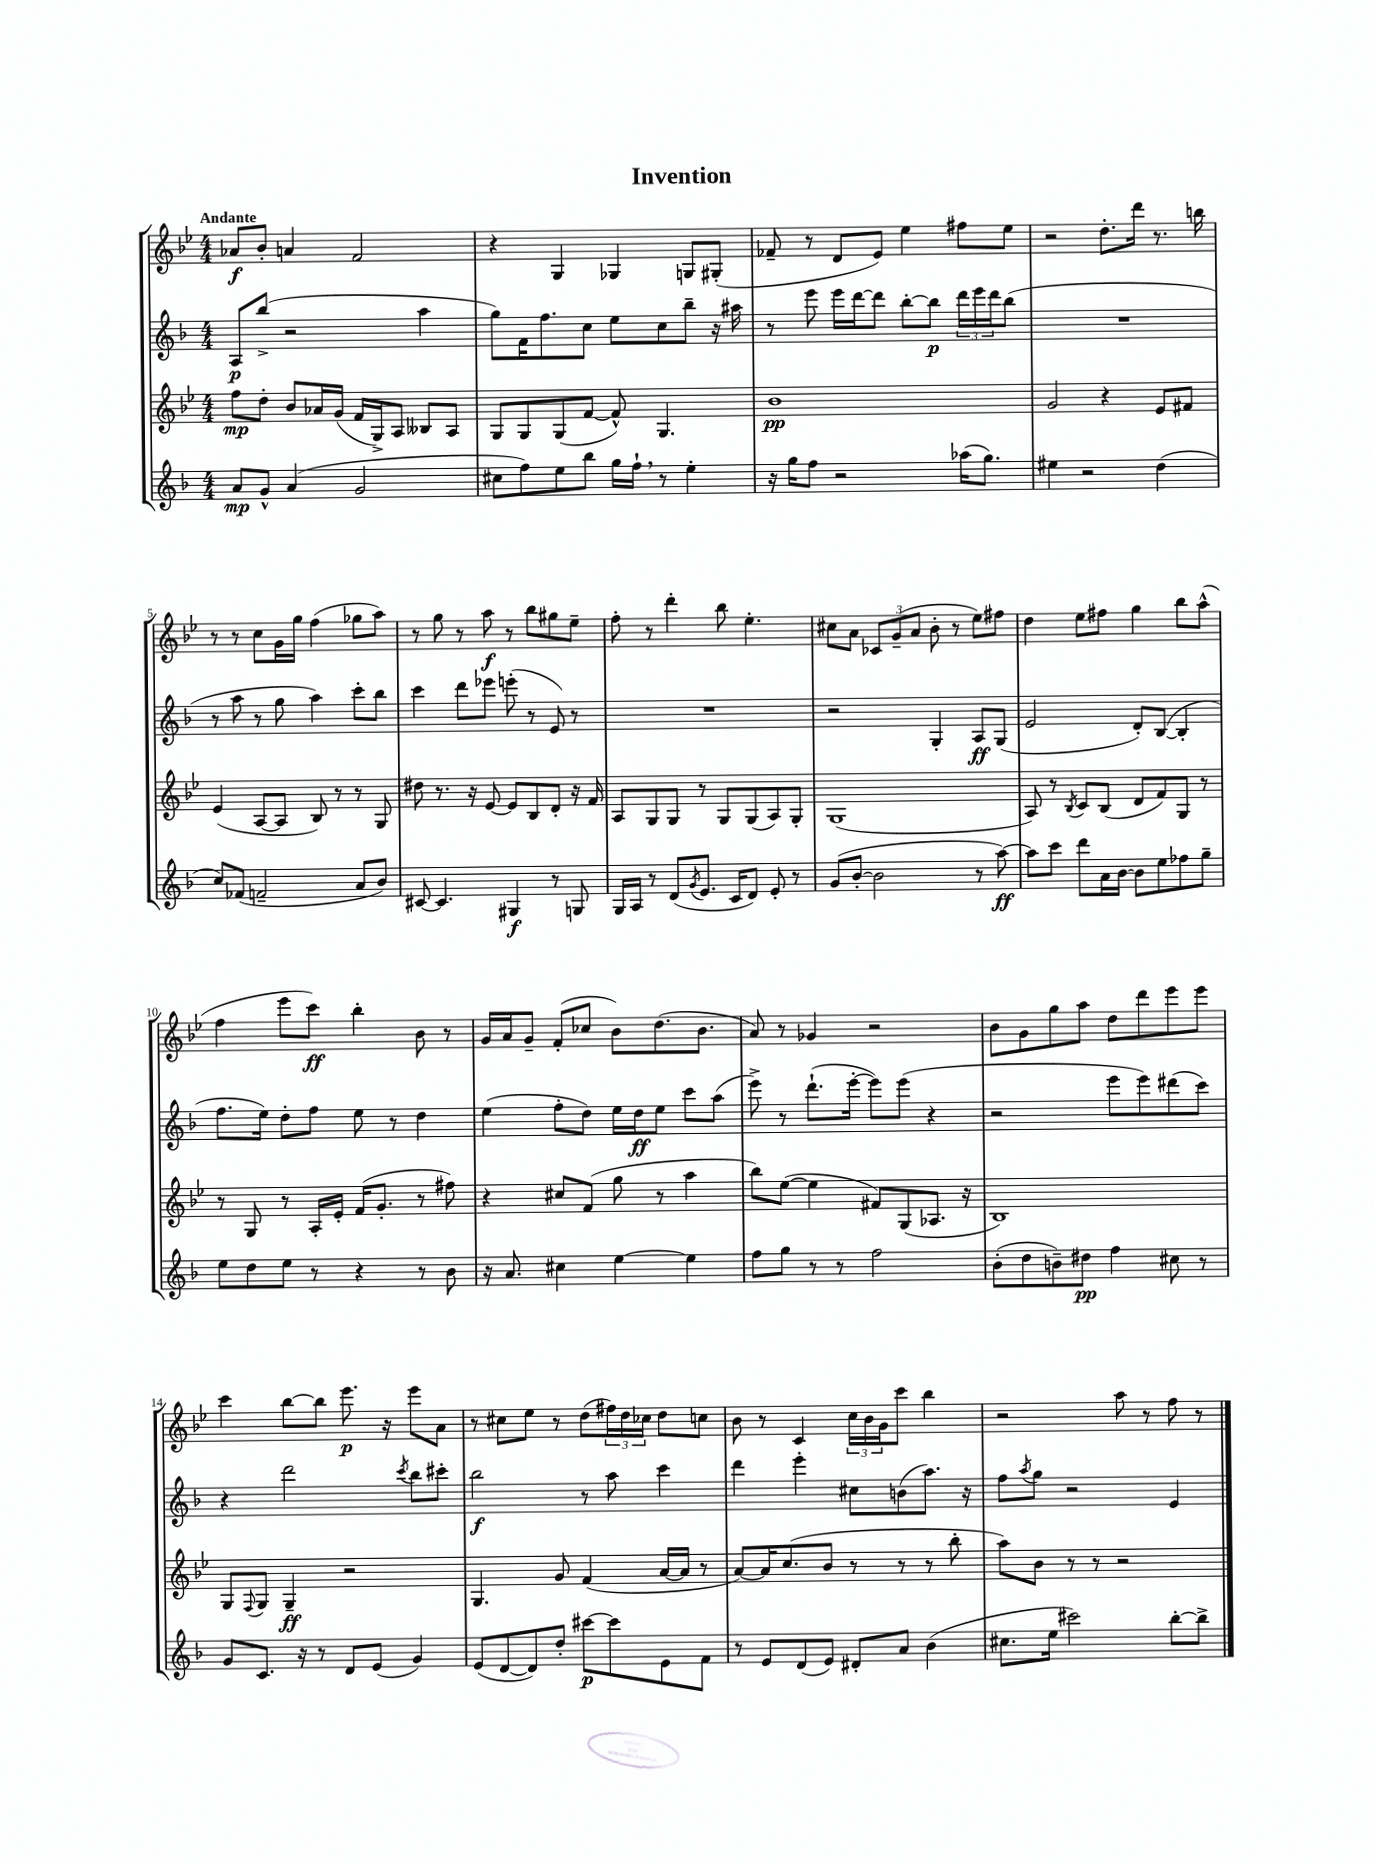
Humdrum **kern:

**kern	**kern	**kern	**kern
*staff4	*staff3	*staff2	*staff1
*clefG2	*clefG2	*clefG2	*clefG2
*k[b-]	*k[b-e-]	*k[b-]	*k[b-e-]
*M4/4	*M4/4	*M4/4	*M4/4
8a/L	8ff\L	8A/L	8a-/L
8g^^/J	8dd'\J	(8bb-^/J	8b-'/J
(4a/	8b-/L	2r	4a/
.	16a-/L	.	.
.	(16g/JJ	.	.
2g/	16f/LL	.	2f/
.	16G^/J)	.	.
.	8A/J	.	.
.	8B--/L	4aa\	.
.	8A/J	.	.
=	=	=	=
8cc#\L	8G/L	8gg\L)	4r
8ff\)	8G/	16f\K	.
.	.	8.ff\	.
8ee\	(8G/	.	4G/
8bb-\J	[8f/J	8cc\J	.
16gg\LL	8f^^/])	8ee\L	4G-/
16ff`\JJ	.	.	.
8r	4.G/	8cc\	.
4ee'\	.	8bb-~\J	8G/L
.	.	16r	(8G#'/J
.	.	16aa#\	.
=	=	=	=
16r	1b-	8r	8f-~/
16gg\LK	.	.	.
8ff\J	.	8eee\	8r
2r	.	16eee\LL	8d/L
.	.	[16ddd\J	.
.	.	8ddd\]J	8e-/J)
.	.	[8bb-'\L	4ee-\
.	.	8bb-\]J	.
(16aa-\LK	.	24ddd\LL	8ff#\L
.	.	24eee\	.
8.gg\J)	.	.	.
.	.	24ddd\J	.
.	.	(8bb-\J	8ee-\J
=	=	=	=
4ee#\	2g/	1r	2r
2r	.	.	.
.	4r	.	8.dd'\L
.	.	.	16ddd\Jk
(4dd\	8e-/L	.	8.r
.	8f#/J	.	.
.	.	.	16bb\
=	=	=	=
8cc/L)	(4e-/	8r	8r
(8f-/J	.	8aa\	8r
2f~/	[8A/L	8r	8cc\L
.	8A/]J	8gg\	16g\L
.	.	.	16gg\JJ
.	8B-/)	4aa\)	(4ff\
.	8r	.	.
8a/L	8r	8ccc'\L	8gg-\L
8b-/J)	8G/	8bb-\J	8aa\J)
=	=	=	=
[8c#/	8dd#\	4ccc\	8r
4.c#/]	8.r	.	8gg\
.	.	8ddd\L	8r
.	16r	.	.
.	[8e-/	8eee-\J	8aa\
4G#/	8e-/]L	(8eee'\	8r
.	8B-/	8r	8bb-\L
8r	8d'/J	8e/)	8gg#\
8G/	16r	8r	8ee-~\J
.	16f/	.	.
=	=	=	=
16G/LL	8A/L	1r	8ff'\
16A/JJ	.	.	.
8r	8G/	.	8r
(8d/L	8G/J	.	4ddd'\
8qg/	.	.	.
8.e/J	8r	.	.
.	8G/L	.	8bb-\
16c/LK	.	.	.
8d/J)	(8G/	.	4.ee-'\
8e'/	8A/)	.	.
8r	8G'/J	.	.
=	=	=	=
(8g/L	(1G	2r	8cc#\L
[8b-'/J	.	.	8a\J
2b-\]	.	.	12c-/L
.	.	.	(12g~/
.	.	.	12a/J
.	.	4G'/	8b-'\
.	.	.	8r
8r	.	8A/L	8ee-\L)
[8aa\)	.	(8G/J	8ff#\J
=	=	=	=
8aa\]L	8A/)	2e/	4dd\
8ccc\J	8r	.	.
.	8qB-/	.	.
8ddd\L	8c/L	.	8ee-\L
16a\L	(8B-/J	.	8ff#\J
[16b-\JJ	.	.	.
8b-\]L	8d/L	8d'/L)	4gg\
8ee\	8f/)	([8B-/J	.
8ff-\	8G/J	4B-'/]	8bb-\L
8gg~\J	8r	.	(8aa^^\J
=	=	=	=
8ee\L	8r	8.ff\L	4ff\
8dd\	8G/	.	.
.	.	16ee\Jk)	.
8ee\J	8r	8dd'\L	8eee-\L
8r	16A'/LL	8ff\J	8ccc\J)
.	16e-'/JJ	.	.
4r	(16f/LK	8ee\	4bb-'\
.	8.g'/J	.	.
.	.	8r	.
8r	8r	4dd\	8b-\
8b-\	8ff#\)	.	8r
=	=	=	=
16r	4r	(4ee\	16g/LL
8.a/	.	.	16a/J
.	.	.	8g~/J
4cc#\	8cc#/L	8ff'\L	(8f'/L
.	(8f/J	8dd\J)	8cc-/J
[4ee\	8gg\	16ee\LL	8b-\L)
.	.	16dd\J	.
.	8r	8ee\J	(8.dd\
4ee\]	4aa\	8ccc\L	.
.	.	.	8.b-\J
.	.	(8aa\J	.
=	=	=	=
8ff\L	8bb-\L)	8eee^\)	8a/)
8gg\J	([8ee-\J	8r	8r
8r	4ee-\]	(8.ddd`\L	4g-/
8r	.	.	.
.	.	[16eee'\Jk	.
2ff\	8f#/L)	8eee\]L)	2r
.	(8G/	(8eee\J	.
.	8.A-/J	4r	.
.	16r	.	.
=	=	=	=
(8b-'\L	1B-)	2r	8b-\L
8dd\	.	.	8g\
8b~\)	.	.	8gg\
8dd#\J	.	.	8aa\J
4ff\	.	8eee\L	8dd\L
.	.	8eee\)	8ddd\
8cc#\	.	(8ddd#\	8eee-\
8r	.	8ccc\J)	8eee-\J
=	=	=	=
8g/L	8G/L	4r	4ccc\
.	8qqF/	.	.
8.c/J	8G/J	.	.
.	4G~/	2ddd\	[8bb-\L
16r	.	.	.
8r	.	.	8bb-\]J
8d/L	2r	.	8.eee-\
(8e/J	.	.	.
.	.	.	16r
.	.	8qccc/	.
4g/)	.	8bb-\L	8eee-\L
.	.	8ccc#'\J	8a\J
=	=	=	=
(8e/L	4.G/	2bb-\	8r
[8d/	.	.	8cc#\L
8d/])	.	.	8ee-\J
8dd'/J	8g/	.	8r
[8ccc#\L	(4f/	8r	(8dd\L
8ccc#\]	.	8aa\	24ff#\L)
.	.	.	24dd\
.	.	.	24cc-\JJ
8e\	[16a/LL	4ccc\	8dd\L
.	16a/]JJ	.	.
8f\J	8r	.	8cc\J
=	=	=	=
8r	[8a/L)	4ddd\	8b-\
8e/L	16a/]K	.	8r
.	(8.cc/	.	.
(8d/	.	4eee'\	4c/
8e/J)	8b-/J	.	.
8d#'/L	8r	8cc#\L	24cc\LL
.	.	.	24b-\
.	.	.	24g\J
8a/J	8r	(8b\	8ccc\J
(4b-\	8r	8.aa\J)	4bb-\
.	8bb-'\	.	.
.	.	16r	.
=	=	=	=
8.cc#\L	8aa\L)	8ff\L	2r
.	.	8qaa/	.
.	8b-\J	8gg\J	.
16ee\Jk	.	.	.
2ccc#\)	8r	2r	.
.	8r	.	.
.	2r	.	8aa\
.	.	.	8r
[8bb-'\L	.	4e/	8ff\
8bb-^\]J	.	.	8r
==	==	==	==
*-	*-	*-	*-
